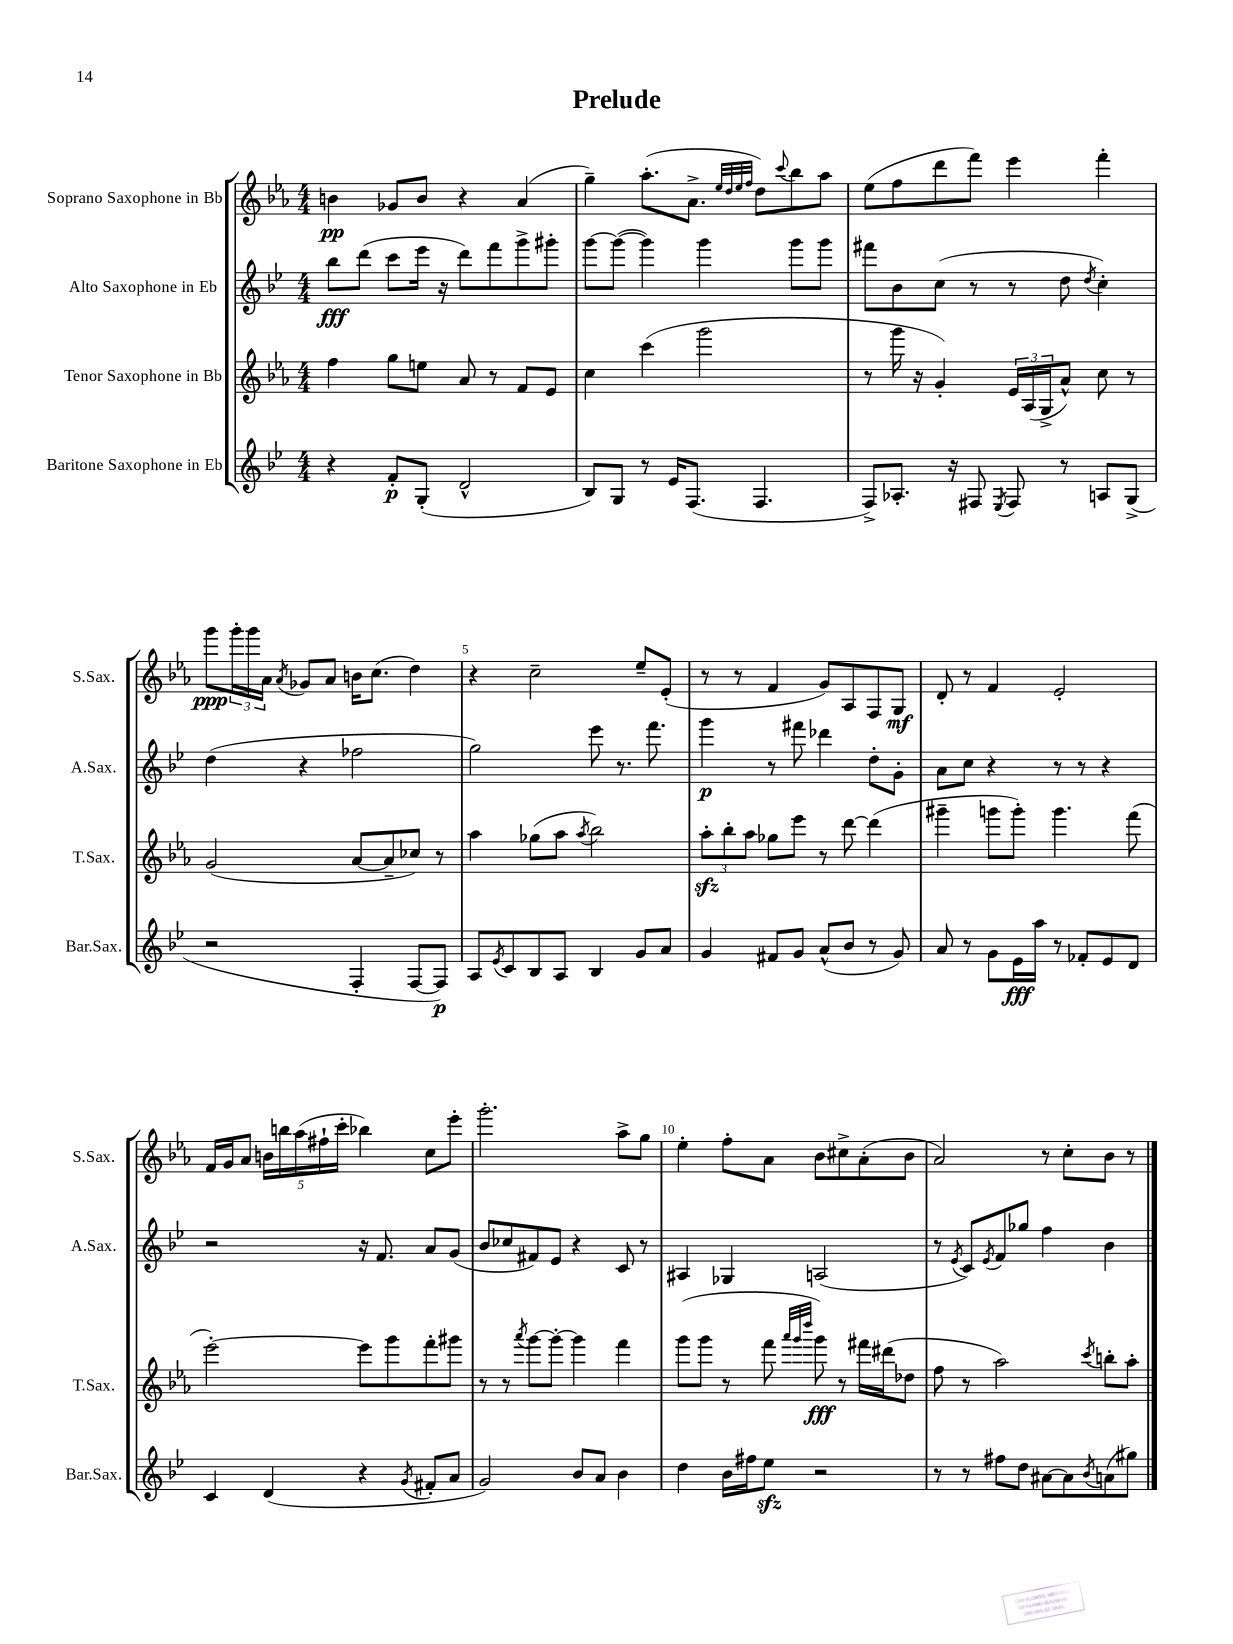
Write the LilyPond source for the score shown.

\header { title = "Prelude" }
<<
\new StaffGroup <<
\new Staff = "s0" \with { instrumentName = "Soprano Saxophone in Bb" shortInstrumentName = "S.Sax." } {
    \clef treble \key ees \major \numericTimeSignature \time 4/4
    b'4\pp ges'8 b'8 r4 aes'4( |
    g''4--) aes''8.-.( aes'8.-> \grace { ees''32 d''32 ees''32 f''32 } d''8) \appoggiatura { c'''8 } bes''8 aes''8 |
    ees''8( f''8 d'''8 f'''8) ees'''4 f'''4-. |
    g'''8\ppp \tuplet 3/2 { g'''16-. g'''16 aes'16 } \acciaccatura { aes'8 } ges'8 aes'8 b'16 c''8.( d''4) |
    r4 c''2-- ees''8-- ees'8-.( |
    r8 r8 f'4 g'8) aes8 f8 g8\mf |
    d'8-. r8 f'4 ees'2-. |
    f'16 g'16 aes'8 \tuplet 5/4 { b'16 b''16 aes''16( fis''16-! c'''16-. } bes''4) c''8 ees'''8-. |
    g'''2.-. aes''8-> g''8 |
    ees''4-. f''8-. aes'8 bes'8 cis''8-> aes'8-.( bes'8 |
    aes'2) r8 c''8-. bes'8 r8 \bar "|." |
}
\new Staff = "s1" \with { instrumentName = "Alto Saxophone in Eb" shortInstrumentName = "A.Sax." } {
    \clef treble \key bes \major \numericTimeSignature \time 4/4
    bes''8\fff d'''8( c'''8 ees'''16 r16 d'''8) f'''8 g'''8-> gis'''8-. |
    g'''8~ g'''8~( g'''4) g'''4 g'''8 g'''8 |
    fis'''8 bes'8 c''8( r8 r8 d''8 \acciaccatura { d''8 } c''4-.) |
    d''4( r4 fes''2 |
    g''2) ees'''8 r8. f'''8. |
    g'''4\p r8 fis'''8 des'''4 d''8-. g'8-. |
    a'8 c''8 r4 r8 r8 r4 |
    r2 r16 f'8. a'8 g'8( |
    bes'8 ces''8 fis'8) ees'8 r4 c'8 r8 |
    ais4 ges4 a2( |
    r8 \acciaccatura { ees'8 } c'8) \acciaccatura { ees'8 } f'8 ges''8 f''4 bes'4 \bar "|." |
}
\new Staff = "s2" \with { instrumentName = "Tenor Saxophone in Bb" shortInstrumentName = "T.Sax." } {
    \clef treble \key ees \major \numericTimeSignature \time 4/4
    f''4 g''8 e''8 aes'8 r8 f'8 ees'8 |
    c''4 c'''4( g'''2 |
    r8 g'''16 r16 g'4-.) \tuplet 3/2 { ees'16 aes16( g16-> } aes'8-^) c''8 r8 |
    g'2( aes'8~ aes'8-- ces''8) r8 |
    aes''4 ges''8( aes''8 \acciaccatura { aes''8 } bes''2) |
    \tuplet 3/2 { aes''8-.\sfz bes''8-. aes''8 } ges''8 ees'''8 r8 d'''8~ d'''4( |
    gis'''4-- g'''8 g'''8-.) g'''4. f'''8( |
    ees'''2~-.) ees'''8 g'''8 f'''8-. gis'''8 |
    r8 r8 \acciaccatura { aes'''8 } g'''8~ g'''8~-. g'''4 f'''4 |
    g'''8( g'''8 r8 f'''8 \grace { aes'''32 g'''32 d''''32 } g'''8\fff) r8 fis'''16 dis'''16( des''8 |
    f''8 r8 aes''2) \acciaccatura { c'''8 } b''8-. aes''8-. \bar "|." |
}
\new Staff = "s3" \with { instrumentName = "Baritone Saxophone in Eb" shortInstrumentName = "Bar.Sax." } {
    \clef treble \key bes \major \numericTimeSignature \time 4/4
    r4 f'8-.\p g8-.( d'2-^ |
    bes8) g8 r8 ees'16 f8.( f4. |
    f8->) aes8.-. r16 fis8 \acciaccatura { ees8 } fis8 r8 a8 g8->( |
    r2 f4-. f8~ f8\p) |
    a8 \acciaccatura { ees'8 } c'8 bes8 a8 bes4 g'8 a'8 |
    g'4 fis'8 g'8 a'8-^( bes'8 r8 g'8) |
    a'8 r8 g'8 ees'16\fff a''16 r8 fes'8-. ees'8 d'8 |
    c'4 d'4( r4 \acciaccatura { g'8 } fis'8-. a'8 |
    g'2) bes'8 a'8 bes'4 |
    d''4 bes'16 fis''16 ees''8\sfz r2 |
    r8 r8 fis''8 d''8 ais'8~ ais'8 \acciaccatura { bes'8 } a'8( gis''8) \bar "|." |
}
>>
>>
\layout { \context { \Score \override BarNumber.break-visibility = ##(#f #t #t) barNumberVisibility = #(every-nth-bar-number-visible 5) } }
